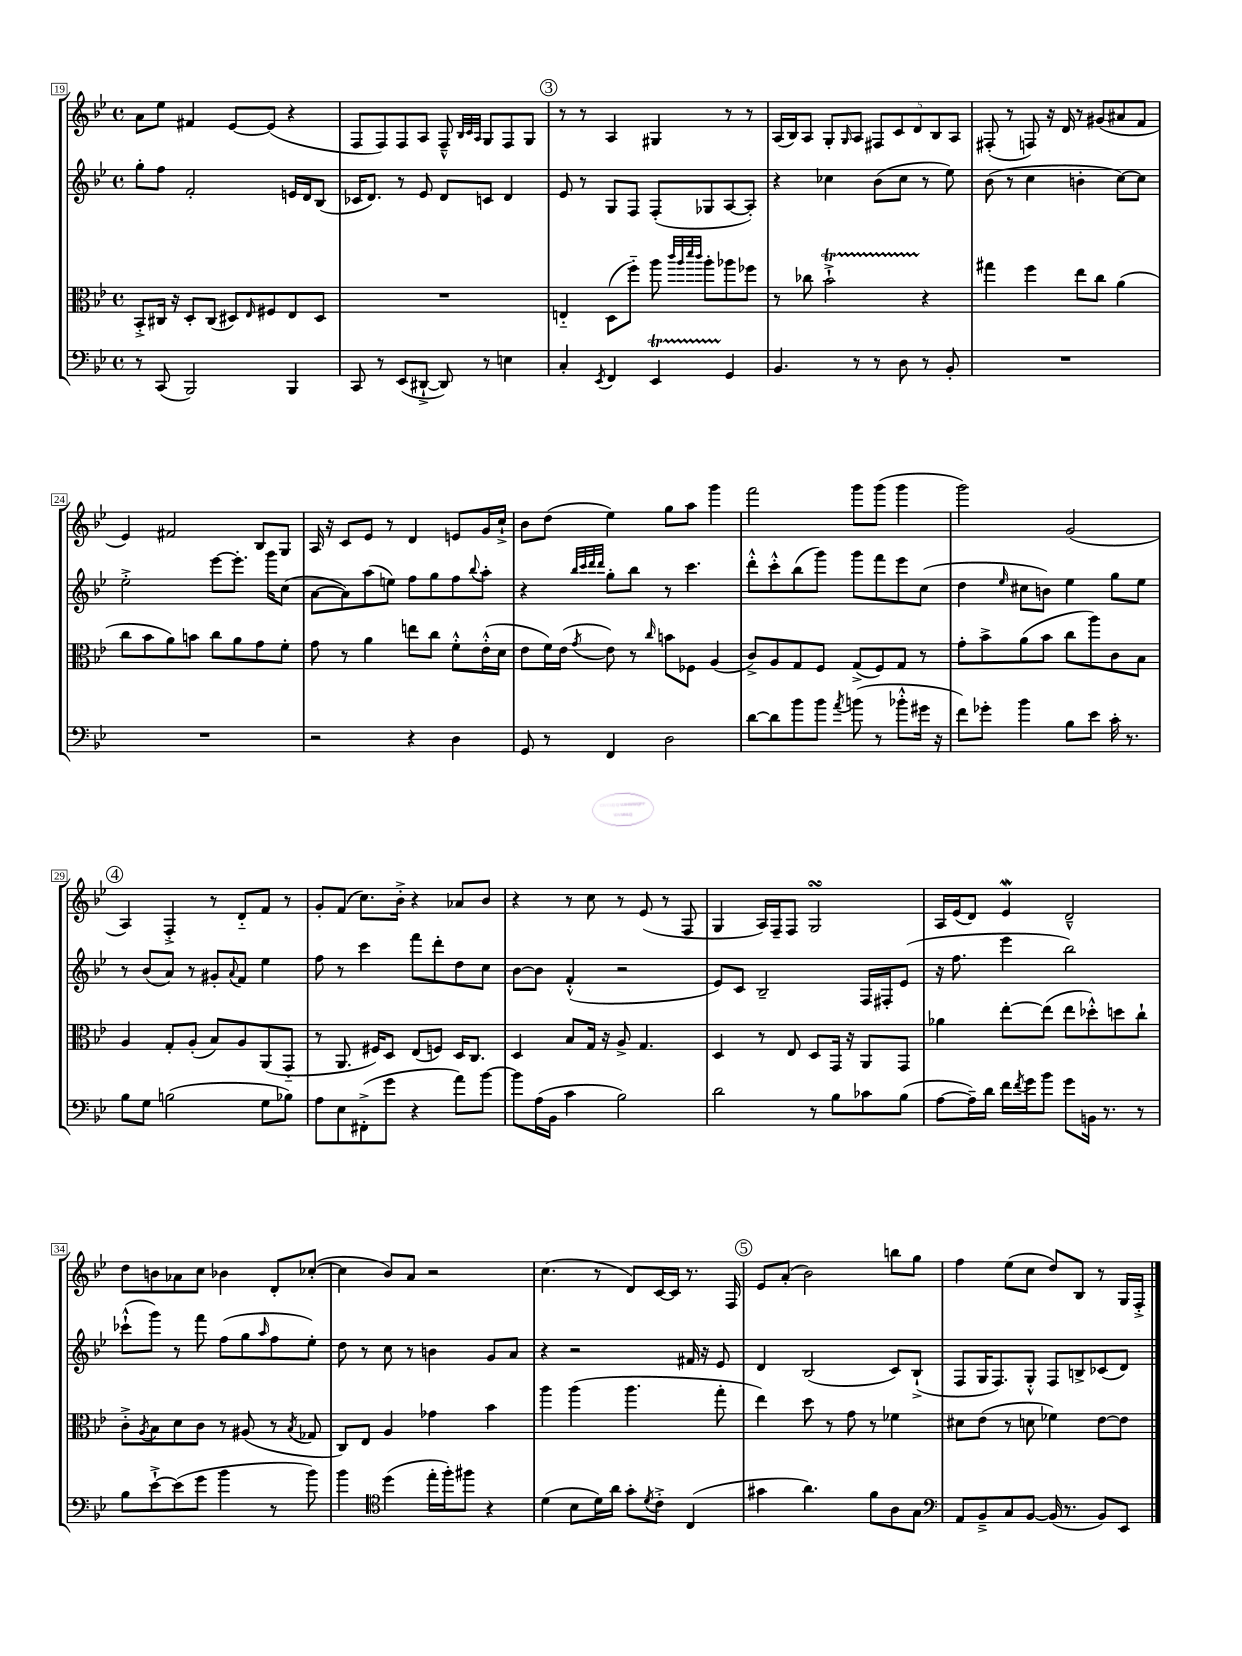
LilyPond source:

<<
\new StaffGroup <<
\new Staff = "s0" {
    \clef treble \key bes \major \defaultTimeSignature \time 4/4
    a'8 ees''8 fis'4 ees'8~ ees'8( r4 |
    f8 f8) f8 a8 f8---^ \grace { bes32 c'32 a32 } g8 f8 g8 |
    \mark \markup { \circle "3" } r8 r8 a4 gis4 r8 r8 |
    a16( bes16) a8 g8-. \grace { g16 } a8 \tuplet 5/4 { fis8 c'8 d'8 bes8 a8 } |
    fis8-.( r8 f8) r16 d'16 r8 gis'8( ais'8 f'8 |
    ees'4) fis'2 bes8 g8 |
    a16 r16 c'8 ees'8 r8 d'4 e'8 g'16 c''16-!-> |
    bes'8 d''8( ees''4) g''8 a''8 g'''4 |
    f'''2 g'''8 g'''8( g'''4 |
    g'''2) g'2( |
    \mark \markup { \circle "4" } a4) f4-.-> r8 d'8-_ f'8 r8 |
    g'8-. f'8( c''8.) bes'16-.-> r4 aes'8 bes'8 |
    r4 r8 c''8 r8 ees'8( r8 f8 |
    g4 a16) f16-- f8 g2\turn |
    a16 ees'16( d'8) ees'4\mordent d'2---^ |
    d''8 b'8 aes'8 c''8 bes'4 d'8-. ces''8~-.( |
    ces''4 bes'8) a'8 r2 |
    c''4.( r8 d'8) c'16~ c'16 r8. f16 |
    \mark \markup { \circle "5" } ees'8 a'8-.( bes'2) b''8 g''8 |
    f''4 ees''8( c''8 d''8) bes8 r8 g16 f16-.-> \bar "|." |
}
\new Staff = "s1" {
    \clef treble \key bes \major \defaultTimeSignature \time 4/4
    g''8-. f''8 f'2-. e'16 d'16 bes8( |
    ces'16 d'8.) r8 ees'8 d'8 c'8 d'4 |
    \mark \markup { \circle "3" } ees'8 r8 g8 f8 f8-.( ges8 a8~ a8-.) |
    r4 ces''4 bes'8( ces''8 r8 ees''8) |
    bes'8( r8 c''4 b'4-. c''8~) c''8 |
    ees''2-.-> ees'''8~ ees'''8.-. g'''16 c''8( |
    a'8~ a'8) a''8( e''8) f''8 g''8 f''8 \appoggiatura { bes''8 } a''8-. |
    r4 \grace { bes''32 c'''32 d'''32 d'''32 } g''8-. bes''8 r8 c'''4. |
    d'''8-.-^ c'''8-.-^ bes''8( g'''8) g'''8 f'''8 ees'''8 c''8( |
    d''4 \grace { ees''16 } cis''8 b'8) ees''4 g''8 ees''8 |
    \mark \markup { \circle "4" } r8 bes'8( a'8) r8 gis'8-. \appoggiatura { a'8 } f'8 ees''4 |
    f''8 r8 c'''4 f'''8 d'''8-. d''8 c''8 |
    bes'8~ bes'8 f'4-.-^( r2 |
    ees'8) c'8 bes2-- f16 fis16-. ees'8( |
    r16 f''8. ees'''4 bes''2) |
    ces'''8-!-^( g'''8) r8 f'''8 f''8( g''8 \grace { a''16 } f''8 ees''8-.) |
    d''8 r8 c''8 r8 b'4 g'8 a'8 |
    r4 r2 fis'16 r16 ees'8 |
    \mark \markup { \circle "5" } d'4 bes2( c'8) bes8-!->( |
    f8 g16 f8.) g8-.-^ f8 b8-> ces'8( d'8) \bar "|." |
}
\new Staff = "s2" {
    \clef alto \key bes \major \defaultTimeSignature \time 4/4
    bes,8-.-> cis16 r16 d8-. cis8( dis8) \grace { ees16 } fis8 ees8 dis8 |
    R1 |
    \mark \markup { \circle "3" } e4-_ d8( f''8-_) a''8 \grace { c'''32 a''32 d'''32 c'''32 } a''8-. aes''8 fes''8 |
    r8 ces''8 bes'2-!->\startTrillSpan r4\stopTrillSpan |
    gis''4 f''4 ees''8 c''8 a'4( |
    c''8 bes'8 a'8) b'8 c''8 a'8 g'8 f'8-. |
    g'8 r8 a'4 e''8 c''8 f'8-.-^ ees'16-.-^( d'16 |
    ees'8 f'16) ees'16( \acciaccatura { g'8 } ees'8) r8 \grace { c''16 } b'8 fes8 a4( |
    c'8->) a8 g8 f8 g8->( f8) g8 r8 |
    g'8-. bes'8-> a'8( bes'8 c''8 a''8) c'8 bes8 |
    \mark \markup { \circle "4" } a4 g8-. a8-.( bes8) a8 a,8( g,8-_ |
    r8 a,8. fis16) d8 ees8( f8) d16 c8. |
    d4 bes8 g16 r16 a8-> g4. |
    d4 r8 ees8 d8 g,16 r16 a,8 g,8 |
    aes'4 ees''8~-. ees''8( ees''8 des''8-.-^) d''8 c''8-! |
    c'8-.-> \acciaccatura { a8 } bes8 d'8 c'8 r8 ais8( r8 \acciaccatura { bes8 } ges8 |
    c8) ees8 a4 ges'4 bes'4 |
    a''4 a''4( a''4. g''8-. |
    \mark \markup { \circle "5" } ees''4) d''8 r8 g'8 r8 fes'4 |
    dis'8 ees'8( r8 d'8 fes'4) ees'8~ ees'8 \bar "|." |
}
\new Staff = "s3" {
    \clef bass \key bes \major \defaultTimeSignature \time 4/4
    r8 c,8( bes,,2) bes,,4 |
    c,8 r8 ees,8( dis,8~-!-> dis,8) r8 e4 |
    \mark \markup { \circle "3" } c4-. \acciaccatura { ees,8 } f,4 ees,4\startTrillSpan g,4\stopTrillSpan |
    bes,4. r8 r8 d8 r8 bes,8-. |
    R1 |
    R1 |
    r2 r4 d4 |
    g,8 r8 f,4 d2 |
    d'8~ d'8 bes'8 bes'8 \acciaccatura { a'8 } b'8( r8 bes'8-.-^ gis'16 r16 |
    f'8) ges'8-. bes'4 bes8 ees'8 c'16-. r8. |
    \mark \markup { \circle "4" } bes8 g8 b2( g8 bes8) |
    a8 ees8 fis,8-.->( g'8 r4 a'8) bes'8~ |
    bes'8 a16( bes,16 c'4 bes2) |
    d'2 r8 bes8 ces'8 bes8( |
    a8~ a16--) d'16 f'16 \acciaccatura { f'8 } g'16 bes'8 g'8 b,16 r8. r8 |
    bes8 ees'8~-!-> ees'8( g'8 bes'4 r8 bes'8) |
    bes'4 \clef tenor d''4( ees''16-. f''16-.) fis''8 r4 |
    d'4( bes8 d'16) a'16 g'8-. \acciaccatura { d'8 } c'8-.-> c4( |
    \mark \markup { \circle "5" } gis'4 a'4.) f'8 a8 g8 |
    \clef bass a,8 bes,8---> c8 bes,8~ bes,16( r8. bes,8) ees,8 \bar "|." |
}
>>
>>
\layout { \context { \Score currentBarNumber = #19 \override BarNumber.stencil = #(make-stencil-boxer 0.1 0.3 ly:text-interface::print) } }
